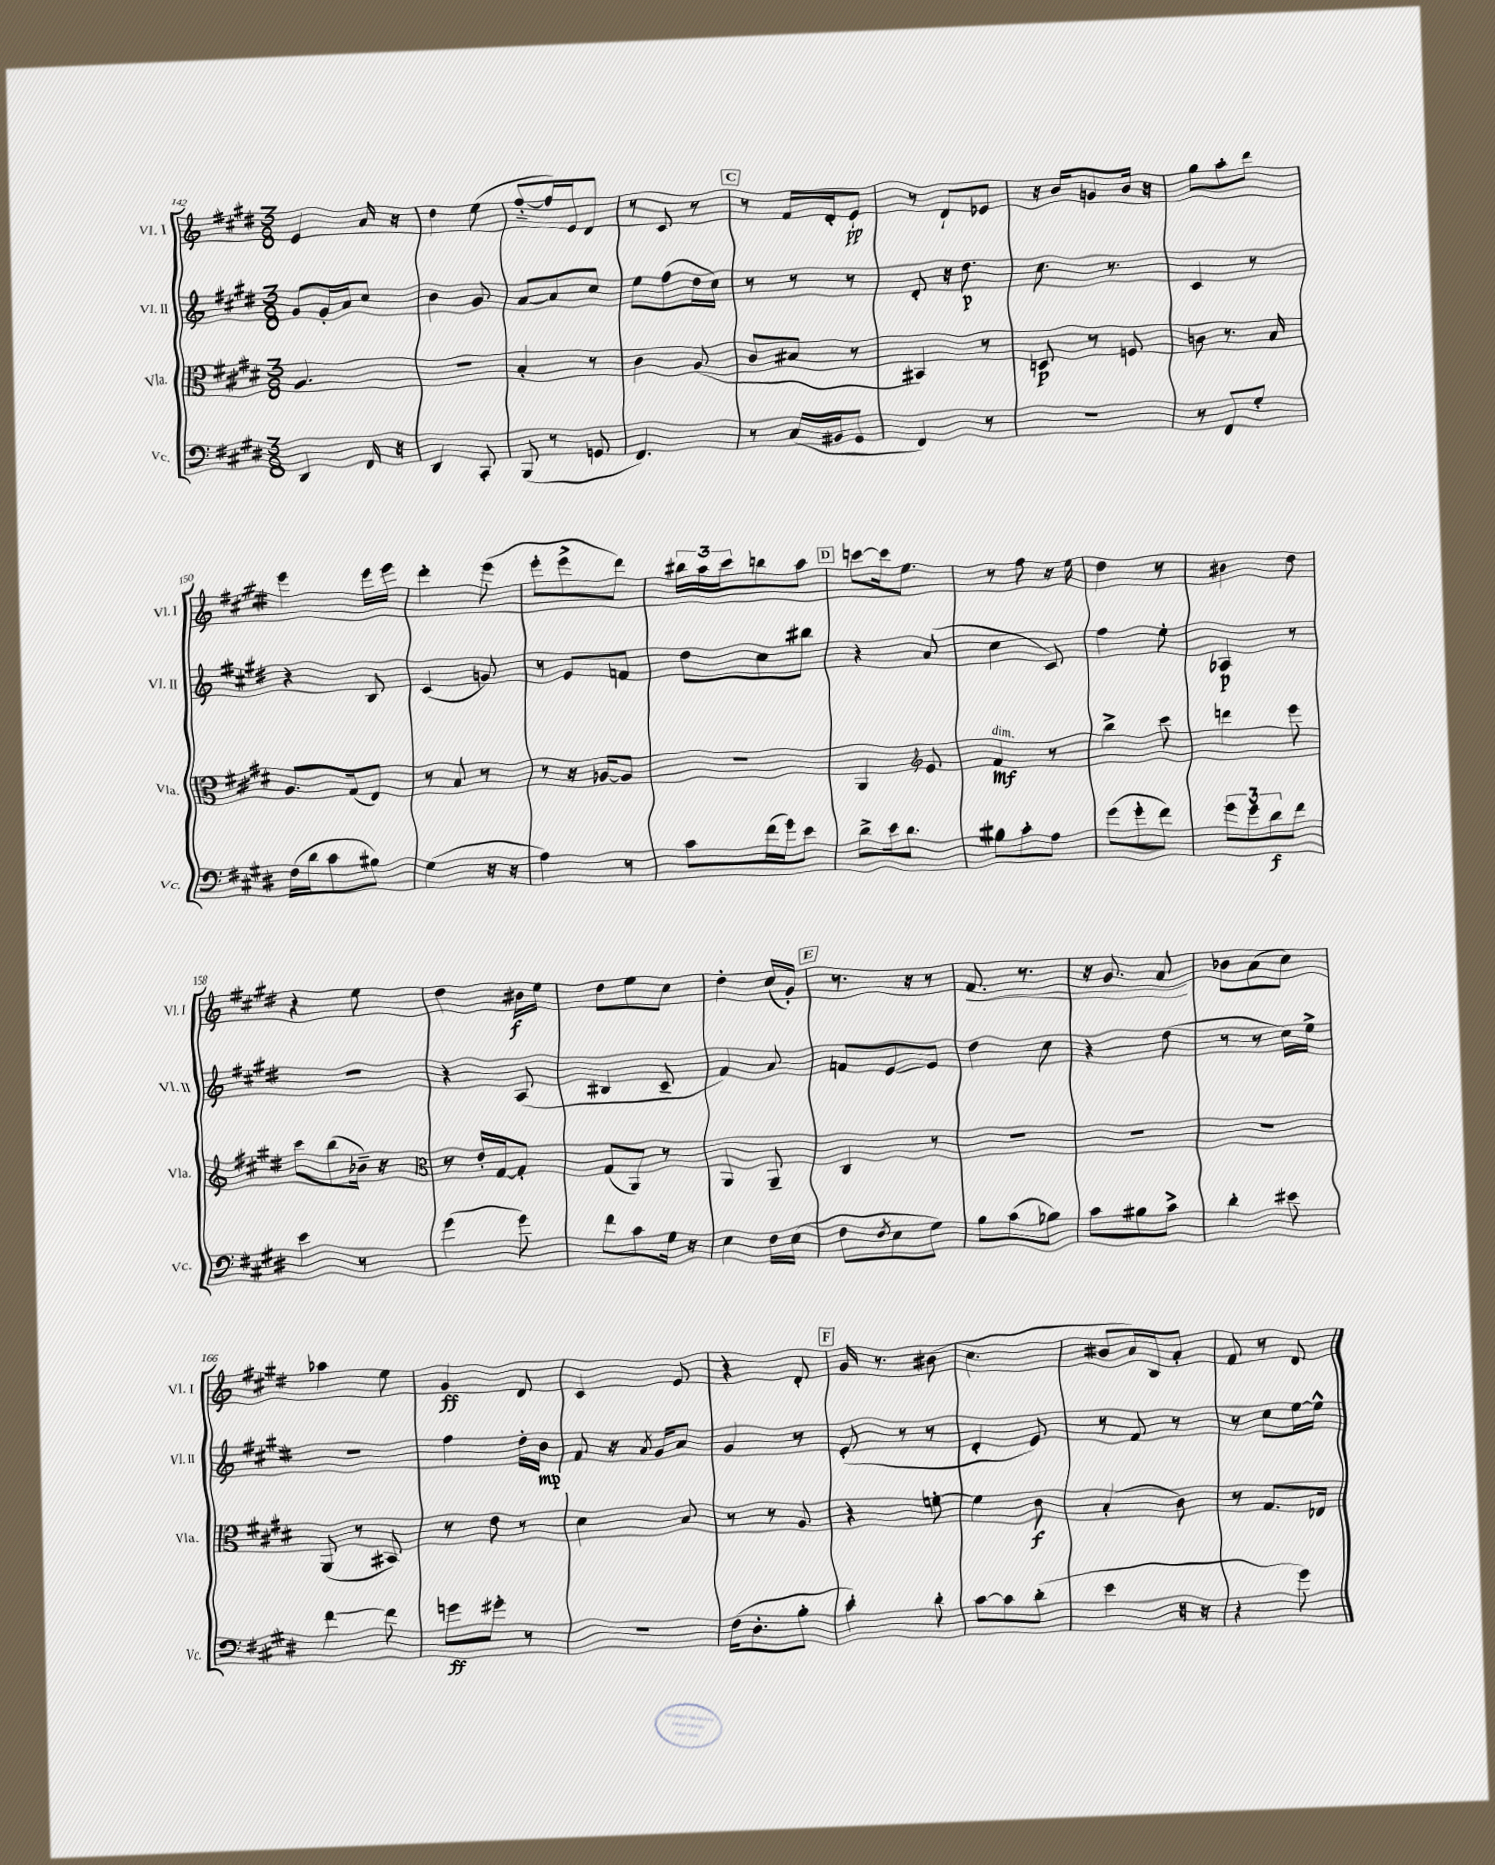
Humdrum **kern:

**kern	**dynam	**kern	**dynam	**kern	**dynam	**kern	**dynam
*part4	*part4	*part3	*part3	*part2	*part2	*part1	*part1
*staff4	*staff4	*staff3	*staff3	*staff2	*staff2	*staff1	*staff1
*I"Vc.	*	*I"Vla.	*	*I"Vl. II	*	*I"Vl. I	*
*I'Vc.	*	*I'Vla.	*	*I'Vl. II	*	*I'Vl. I	*
*clefF4	*	*clefC3	*	*clefG2	*	*clefG2	*
*k[f#c#g#d#]	*	*k[f#c#g#d#]	*	*k[f#c#g#d#]	*	*k[f#c#g#d#]	*
*M3/8	*	*M3/8	*	*M3/8	*	*M3/8	*
=142	=142	=142	=142	=142	=142	=142	=142
4DD#/	.	4.A/	.	8g#/L	.	4e/	.
.	.	.	.	16g#'/L	.	.	.
.	.	.	.	16a/J	.	.	.
16FF#/	.	.	.	8cc#/J	.	16a/	.
16r	.	.	.	.	.	16r	.
=143	=143	=143	=143	=143	=143	=143	=143
4DD#/	.	4.r	.	4b\	.	4dd#\	.
8CC#'/	.	.	.	8g#/	.	(8ee\	.
=144	=144	=144	=144	=144	=144	=144	=144
(8BBB/	.	4B'/	.	[8a/L	.	[8ff#/L	.
8r	.	.	.	8a/]	.	16ff#/L])	.
.	.	.	.	.	.	16e/J	.
8GGn/	.	8r	.	8cc#/J	.	8d#/J	.
=145	=145	=145	=145	=145	=145	=145	=145
4.FF#/)	.	4c#\	.	8ee\L	.	8r	.
.	.	.	.	(8ff#\	.	8c#/	.
.	.	(8A/	.	16dd#\L	.	8r	.
.	.	.	.	16cc#\JJ)	.	.	.
!!LO:REH:place=s1:t=C
=146	=146	=146	=146	=146	=146	=146	=146
8r	.	8c#/L	.	8r	.	8r	.
(16C#/LL	.	8B#X/J	.	8r	.	16f#/LL	.
16BB#X/J	.	.	.	.	.	16d#'/J	.
8GG#/J	.	8r	.	8r	.	8e`/J	pp
=147	=147	=147	=147	=147	=147	=147	=147
4FF#/)	.	4BB#X/)	.	8d#'/	.	8r	.
.	.	.	.	16r	.	8d#`/L	.
.	.	.	.	8.dd#\	p	.	.
8r	.	8r	.	.	.	8e-X/J	.
=148	=148	=148	=148	=148	=148	=148	=148
4.r	.	8Dn/	p	8.cc#\	.	16r	.
.	.	.	.	.	.	16b/KL	.
.	.	8r	.	.	.	8gn/	.
.	.	.	.	8.r	.	.	.
.	.	8Fn/	.	.	.	16b/Jk	.
.	.	.	.	.	.	16r	.
=149	=149	=149	=149	=149	=149	=149	=149
8r	.	8cn\	.	4c#/	.	8gg#\L	.
8FF#/L	.	8.r	.	.	.	8aa'\	.
8G#'/J	.	.	.	8r	.	8ddd#\J	.
.	.	16B/	.	.	.	.	.
!!LO:LB:g=z
=150	=150	=150	=150	=150	=150	=150	=150
(16F#\LL	.	8.A/L	.	4r	.	4eee\	.
16d#\J	.	.	.	.	.	.	.
8c#\	.	.	.	.	.	.	.
.	.	(16G#/k	.	.	.	.	.
8B#X\J)	.	8E/J)	.	8B/	.	16eee\LL	.
.	.	.	.	.	.	16eee\JJ	.
=151	=151	=151	=151	=151	=151	=151	=151
(4G#\	.	8r	.	(4c#/	.	4ddd#'\	.
.	.	8B/	.	.	.	.	.
16r	.	8r	.	8gn/)	.	(8eee\	.
16r	.	.	.	.	.	.	.
=152	=152	=152	=152	=152	=152	=152	=152
4A\)	.	8r	.	8r	.	8eee'\L	.
.	.	16r	.	8e/L	.	8eee^\	.
.	.	[16A-X/KL	.	.	.	.	.
8r	.	8A-/J]	.	8fn/J	.	8ddd#\J)	.
=153	=153	=153	=153	=153	=153	=153	=153
8c#\L	.	4.r	.	8dd#\L	.	24bb#X\LL	.
.	.	.	.	.	.	24aa\	.
.	.	.	.	.	.	24ccc#\J	.
(16f#\L	.	.	.	8cc#\	.	8bbn\	.
16g#\J)	.	.	.	.	.	.	.
8e\J	.	.	.	8bb#X\J	.	8aa\J	.
!!LO:REH:place=s1:t=D
=154	=154	=154	=154	=154	=154	=154	=154
8d#^\L	.	4AA/	.	4r	.	[8cccn\L	.
16e\k	.	.	.	.	.	16ccc\k]	.
8.d#\J	.	.	.	.	.	8.ee\J	.
*	*	*clefG2	*	*	*	*	*
.	.	8e/	.	(8a/	.	.	.
=155	=155	=155	=155	=155	=155	=155	=155
!	!	!LO:TX:a:i:t=dim.	!	!	!	!	!
8B#X\L	.	4f#/	mf	4cc#\	.	8r	.
8c#'\	.	.	.	.	.	8ff#\	.
8A\J	.	8r	.	8c#/)	.	16r	.
.	.	.	.	.	.	16ee\	.
=156	=156	=156	=156	=156	=156	=156	=156
(8g#\L	.	4bb^\	.	4ff#\	.	4dd#\	.
8g#'\	.	.	.	.	.	.	.
8f#\J)	.	8ccc#\	.	8ee'\	.	8r	.
=157	=157	=157	=157	=157	=157	=157	=157
12g#\L	.	4dddn\	.	4A-X/	p	4b#X\	.
12g#\	.	.	.	.	.	.	.
12d#\	f	.	.	.	.	.	.
8f#\J	.	8eee\	.	8r	.	8dd#\	.
!!LO:LB:g=z
=158	=158	=158	=158	=158	=158	=158	=158
4e\	.	8ccc#\L	.	4.r	.	4r	.
.	.	(8bb\	.	.	.	.	.
8r	.	16b-X~\Jk)	.	.	.	8ee\	.
.	.	16r	.	.	.	.	.
=159	=159	=159	=159	=159	=159	=159	=159
*	*	*clefC3	*	*	*	*	*
(4g#\	.	8r	.	4r	.	4dd#\	.
.	.	16e'/LL	.	.	.	.	.
.	.	[16G#/J	.	.	.	.	.
8g#\)	.	8G#'/J]	.	(8A/	.	16b#X\LL	f
.	.	.	.	.	.	16ee\JJ	.
=160	=160	=160	=160	=160	=160	=160	=160
8f#\L	.	(8G#/L	.	4B#X/	.	8dd#\L	.
8c#\	.	8AA/J)	.	.	.	8ee\	.
16G#\Jk	.	8r	.	8c#~/	.	8cc#\J	.
16r	.	.	.	.	.	.	.
=161	=161	=161	=161	=161	=161	=161	=161
4E\	.	4AA/	.	4f#/)	.	4dd#'\	.
16F#\LL	.	8AA~/	.	8a/	.	(16cc#/LL	.
(16E\JJ	.	.	.	.	.	16g#'/JJ)	.
!!LO:REH:place=s1:t=E
=162	=162	=162	=162	=162	=162	=162	=162
8F#\L	.	4C#/	.	8fn/L	.	8.r	.
8qF#/	.	.	.	.	.	.	.
8E\	.	.	.	[8e/	.	.	.
.	.	.	.	.	.	16r	.
8G#\J)	.	8r	.	8e/J]	.	8r	.
=163	=163	=163	=163	=163	=163	=163	=163
!	!	!	!	!	!	!	!LO:HP:b
8B\L	.	4.r	.	4dd#\	.	8.f#/	<
(8c#\	.	.	.	.	.	.	.
.	.	.	.	.	.	8.r	.
8B-X\J)	.	.	.	8cc#\	.	.	.
=164	=164	=164	=164	=164	=164	=164	=164
8c#\L	.	4.r	.	4r	.	16r	.
.	.	.	.	.	.	8.g#/	.
8B#X\	.	.	.	.	.	.	.
8c#^\J	.	.	.	(8dd#\	.	8a/	.
.	.	.	.	.	.	.	[
=165	=165	=165	=165	=165	=165	=165	=165
4d#'\	.	4.r	.	8r	.	8b-X\L	.
.	.	.	.	8r	.	(8a\	.
8e#X\	.	.	.	16cc#\LL)	.	8cc#\J)	.
.	.	.	.	16ee^\JJ	.	.	.
!!LO:LB:g=z
=166	=166	=166	=166	=166	=166	=166	=166
[4f#\	.	(8AA/	.	4.r	.	4aa-X\	.
.	.	8r	.	.	.	.	.
8f#\]	.	8BB#X/)	.	.	.	8ee\	.
=167	=167	=167	=167	=167	=167	=167	=167
8gn\L	ff	8r	.	4ff#\	.	4g#/	ff
8g#X'\J	.	8e\	.	.	.	.	.
8r	.	8r	.	16dd#'\LL	.	8d#/	.
.	.	.	.	16b\JJ	mp	.	.
=168	=168	=168	=168	=168	=168	=168	=168
4.r	.	4d#\	.	8f#/	.	4c#/	.
.	.	.	.	16r	.	.	.
.	.	.	.	8qa/	.	.	.
.	.	.	.	16g#/KL	.	.	.
.	.	8B/	.	8a/J	.	8e/	.
=169	=169	=169	=169	=169	=169	=169	=169
(16F#\KL	.	8r	.	4g#/	.	4r	.
8.D#'\	.	.	.	.	.	.	.
.	.	8r	.	.	.	.	.
8B'\J	.	8A/	.	8r	.	8d#'/	.
!!LO:REH:place=s1:t=F
=170	=170	=170	=170	=170	=170	=170	=170
4c#'\)	.	4r	.	(8e'/	.	16g#/	.
.	.	.	.	.	.	8.r	.
.	.	.	.	8r	.	.	.
8d#'\	.	[8fn'\	.	8r	.	(8b#X\	.
=171	=171	=171	=171	=171	=171	=171	=171
[8c#\L	.	4f\]	.	4d#'/	.	4.cc#\	.
8c#\]	.	.	.	.	.	.	.
(8d#'\J	.	8c#\	f	8e/)	.	.	.
=172	=172	=172	=172	=172	=172	=172	=172
4e\	.	(4B'/	.	8r	.	8b#X/L	.
.	.	.	.	8f#/	.	16a/L)	.
.	.	.	.	.	.	16B/J	.
16r	.	8c#\)	.	8r	.	8a'/J	.
16r	.	.	.	.	.	.	.
=173	=173	=173	=173	=173	=173	=173	=173
4r	.	8r	.	8r	.	8f#/	.
.	.	8.G#/L	.	8cc#\L	.	8r	.
8g#\)	.	.	.	[16ee\L	.	8d#/	.
.	.	16E-X/Jk	.	16ee^^\JJ]	.	.	.
==	==	==	==	==	==	==	==
*-	*-	*-	*-	*-	*-	*-	*-
